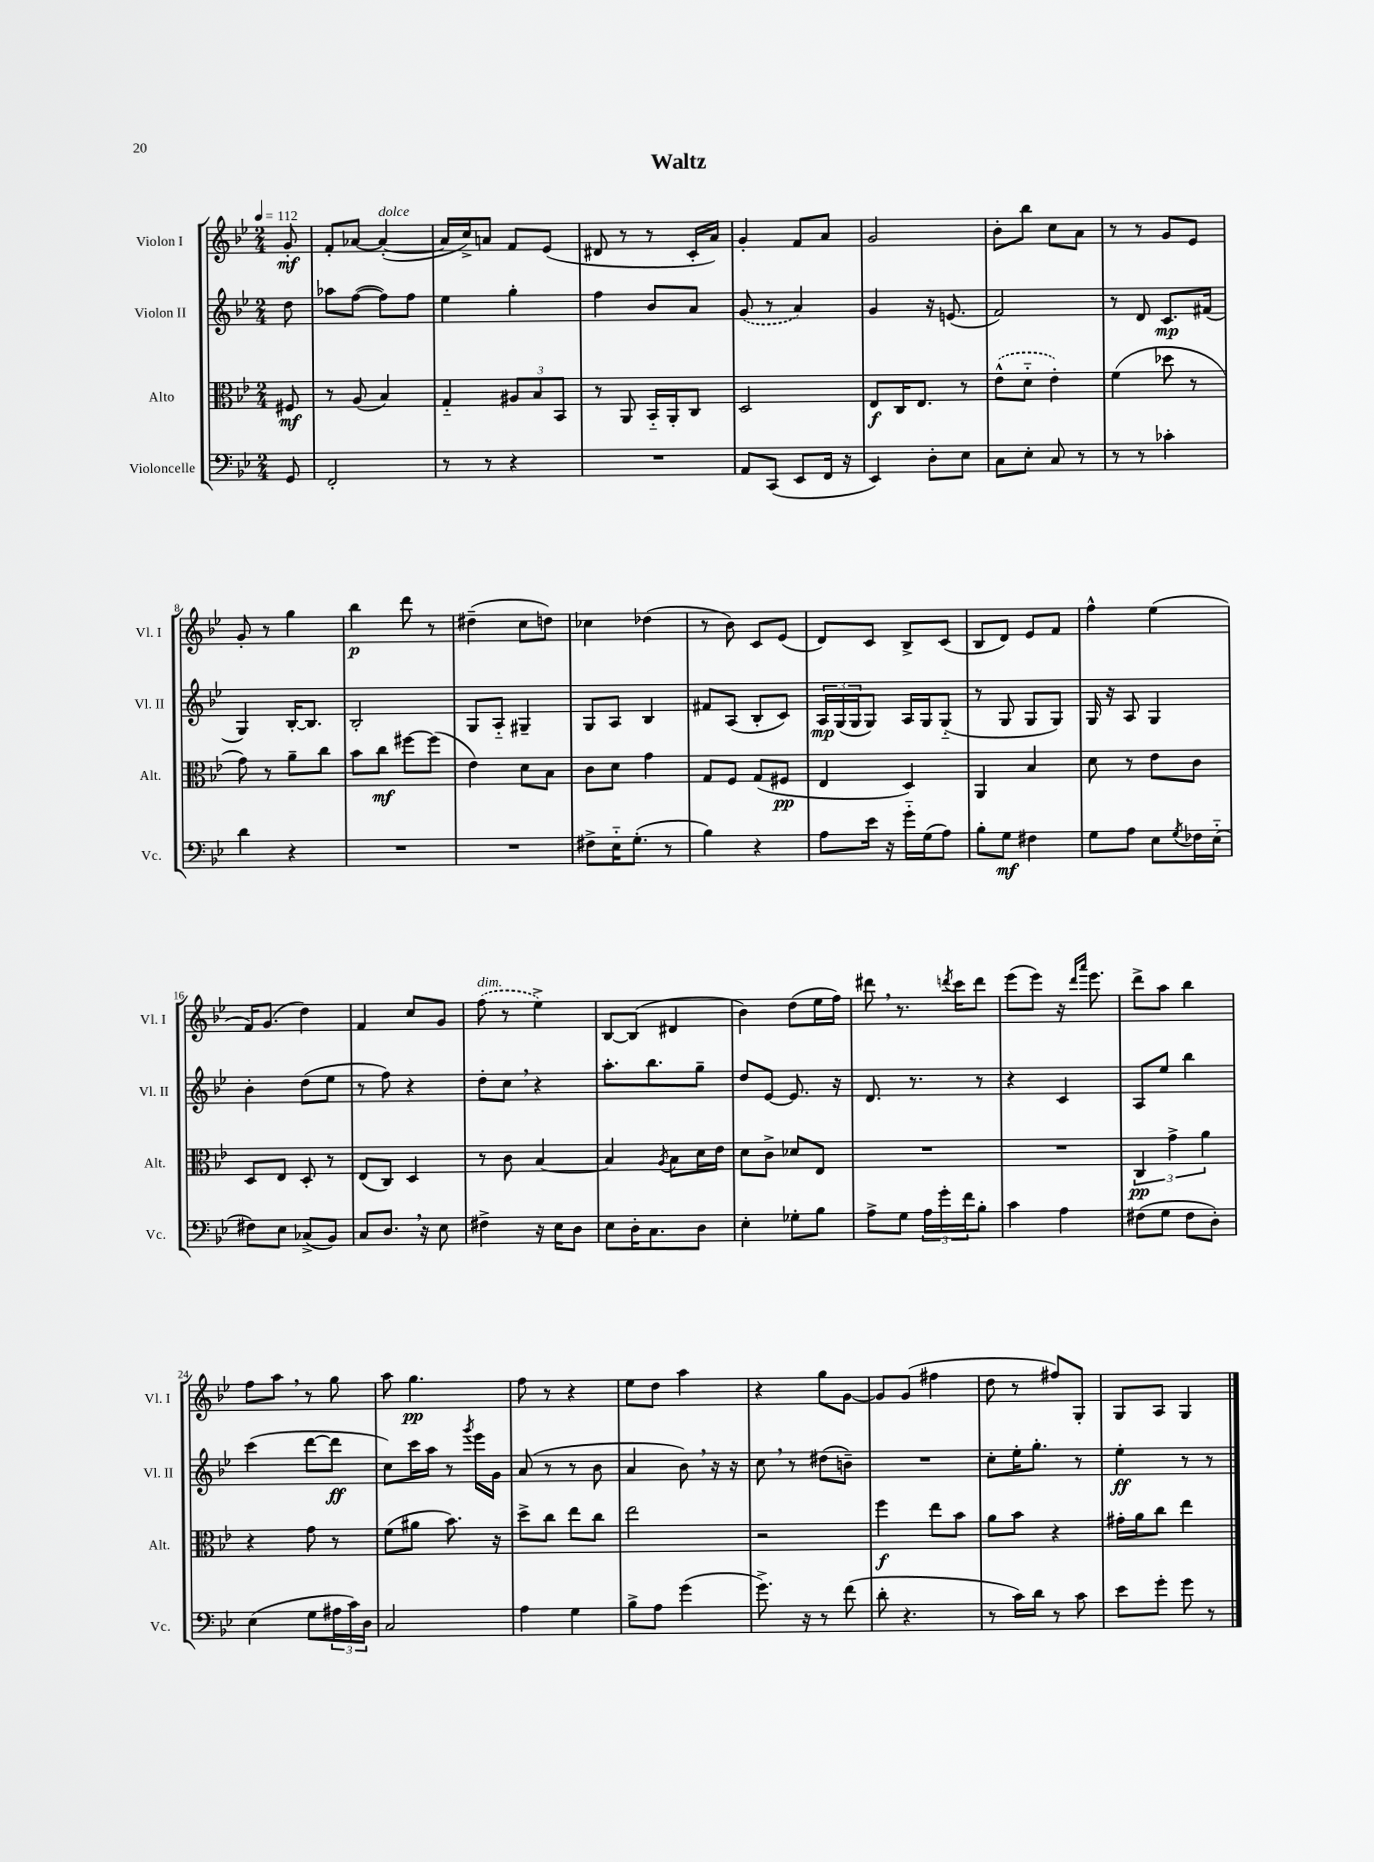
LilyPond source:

\header { title = "Waltz" }
<<
\new StaffGroup <<
\new Staff = "s0" \with { instrumentName = "Violon I" shortInstrumentName = "Vl. I" } {
    \clef treble \key bes \major \numericTimeSignature \time 2/4 \partial 8 \tempo 4 = 112
    g'8-.\mf |
    f'8-. aes'8~ aes'4~-.^\markup { \italic "dolce" }( |
    aes'16 c''16->) a'8 f'8 ees'8( |
    dis'8 r8 r8 c'16-. a'16) |
    g'4-. f'8 a'8 |
    g'2 |
    bes'8-. bes''8 c''8 a'8 |
    r8 r8 g'8 ees'8 |
    g'8-. r8 g''4 |
    bes''4\p d'''8 r8 |
    dis''4--( c''8 d''8) |
    ces''4 des''4( |
    r8 bes'8) c'8 ees'8( |
    d'8) c'8 bes8-> c'8( |
    bes8 d'8) ees'8 f'8 |
    f''4-^ ees''4( |
    f'16) g'8.( d''4) |
    f'4 c''8 g'8 |
    \once \slurDashed f''8^\markup { \italic "dim." }( r8 ees''4->) |
    bes8~ bes8( dis'4 |
    bes'4) d''8( ees''16 f''16) |
    dis'''8 \breathe r8. \acciaccatura { d'''8 } c'''16 d'''8 |
    ees'''8( ees'''8) r16 \grace { d'''16 a'''16 } ees'''8. |
    d'''8-> a''8 bes''4 |
    f''8 a''8 \breathe r8 g''8 |
    a''8 g''4.\pp |
    f''8 r8 r4 |
    ees''8 d''8 a''4 |
    r4 g''8 g'8~ |
    g'8 g'8( fis''4 |
    d''8 r8 fis''8) g8-. |
    g8 a8 g4 \bar "|." |
}
\new Staff = "s1" \with { instrumentName = "Violon II" shortInstrumentName = "Vl. II" } {
    \clef treble \key bes \major \numericTimeSignature \time 2/4 \partial 8
    d''8 |
    aes''8 f''8~( f''8) f''8 |
    ees''4 g''4-. |
    f''4 bes'8 a'8 |
    \once \slurDashed g'8( r8 a'4) |
    g'4 r16 e'8.( |
    f'2) |
    r8 d'8 c'8.\mp fis'16( |
    g4) bes16~-. bes8. |
    bes2-. |
    g8 a8-_ gis4-- |
    g8 a8 bes4 |
    fis'8 a8( bes8-. c'8) |
    \tuplet 3/2 { a16\mp g16( g16 } g8) a16 g16 g8-_( |
    r8 g8 g8 g8) |
    g16 r16 a8 g4 |
    bes'4-. d''8( ees''8 |
    r8 f''8) r4 |
    d''8-. c''8 \breathe r4 |
    a''8.-. bes''8. g''8-- |
    d''8 ees'8~ ees'8. r16 |
    d'8. r8. r8 |
    r4 c'4 |
    a8 ees''8 bes''4 |
    c'''4( d'''8~ d'''8\ff |
    c''8) c'''16 a''16 r8 \acciaccatura { g'''8 } ees'''16 g'16 |
    a'8( r8 r8 bes'8 |
    a'4 bes'8) \breathe r16 r16 |
    c''8 \breathe r8 dis''8( b'8--) |
    R2 |
    c''8-. ees''16-. g''8.-. r8 |
    ees''4-.\ff r8 r8 \bar "|." |
}
\new Staff = "s2" \with { instrumentName = "Alto" shortInstrumentName = "Alt." } {
    \clef alto \key bes \major \numericTimeSignature \time 2/4 \partial 8
    fis8\mf |
    r8 a8( bes4) |
    g4-_ \tuplet 3/2 { ais8 bes8 bes,8 } |
    r8 a,8 bes,16-_ a,16-. c8 |
    d2 |
    ees8\f c16 ees8. r8 |
    \once \slurDashed ees'8-^( d'8-_ ees'4-.) |
    f'4( des''8 r8 |
    g'8) r8 a'8-- c''8 |
    bes'8 c''8\mf fis''8~ fis''8( |
    ees'4) d'8 bes8 |
    c'8 d'8 g'4 |
    g8 f8 g8( fis8\pp |
    ees4 d4) |
    a,4 bes4 |
    d'8 r8 ees'8 c'8 |
    d8 ees8 d8-. r8 |
    ees8( c8) d4 |
    r8 c'8 bes4~ |
    bes4 \acciaccatura { a8 } bes8 d'16 ees'16 |
    d'8 c'8-> des'8 ees8 |
    R2 |
    R2 |
    \tuplet 3/2 { c4\pp g'4-> a'4 } |
    r4 g'8 r8 |
    f'8( ais'8 bes'8.) r16 |
    d''8-> c''8 ees''8 c''8 |
    ees''2 |
    r2 |
    f''4\f ees''8 bes'8 |
    a'8 bes'8 r4 |
    gis'16-. a'16 c''8 ees''4 \bar "|." |
}
\new Staff = "s3" \with { instrumentName = "Violoncelle" shortInstrumentName = "Vc." } {
    \clef bass \key bes \major \numericTimeSignature \time 2/4 \partial 8
    g,8 |
    f,2-. |
    r8 r8 r4 |
    R2 |
    a,8 c,8( ees,8 f,16 r16 |
    ees,4) d8-. ees8 |
    c8 ees8-. c8 r8 |
    r8 r8 ces'4-. |
    d'4 r4 |
    R2 |
    R2 |
    fis8-> ees16-_ g8.-.( r8 |
    bes4) r4 |
    a8 ees'16 r16 g'16-_ g16( a8) |
    bes8-. g8\mf fis4 |
    g8 a8 ees8 \acciaccatura { g8 } fes16 ees16-_( |
    fis8) ees8 ces8->( bes,8) |
    c8 d8. \breathe r16 ees8 |
    fis4-> r16 ees16 d8 |
    ees8 d16-. c8. d8 |
    ees4-. ges8-. bes8 |
    a8-> g8 \tuplet 3/2 { a16 g'16-. f'16 } bes8-. |
    c'4 a4 |
    fis8( g8 fis8 d8-.) |
    ees4( g8 \tuplet 3/2 { ais16 c'16) d16 } |
    c2 |
    a4 g4 |
    bes8-> a8 g'4( |
    g'8.->) r16 r8 f'8( |
    d'8-. r4. |
    r8 c'16) d'16 r8 c'8 |
    ees'8 g'8-. g'8 r8 \bar "|." |
}
>>
>>
